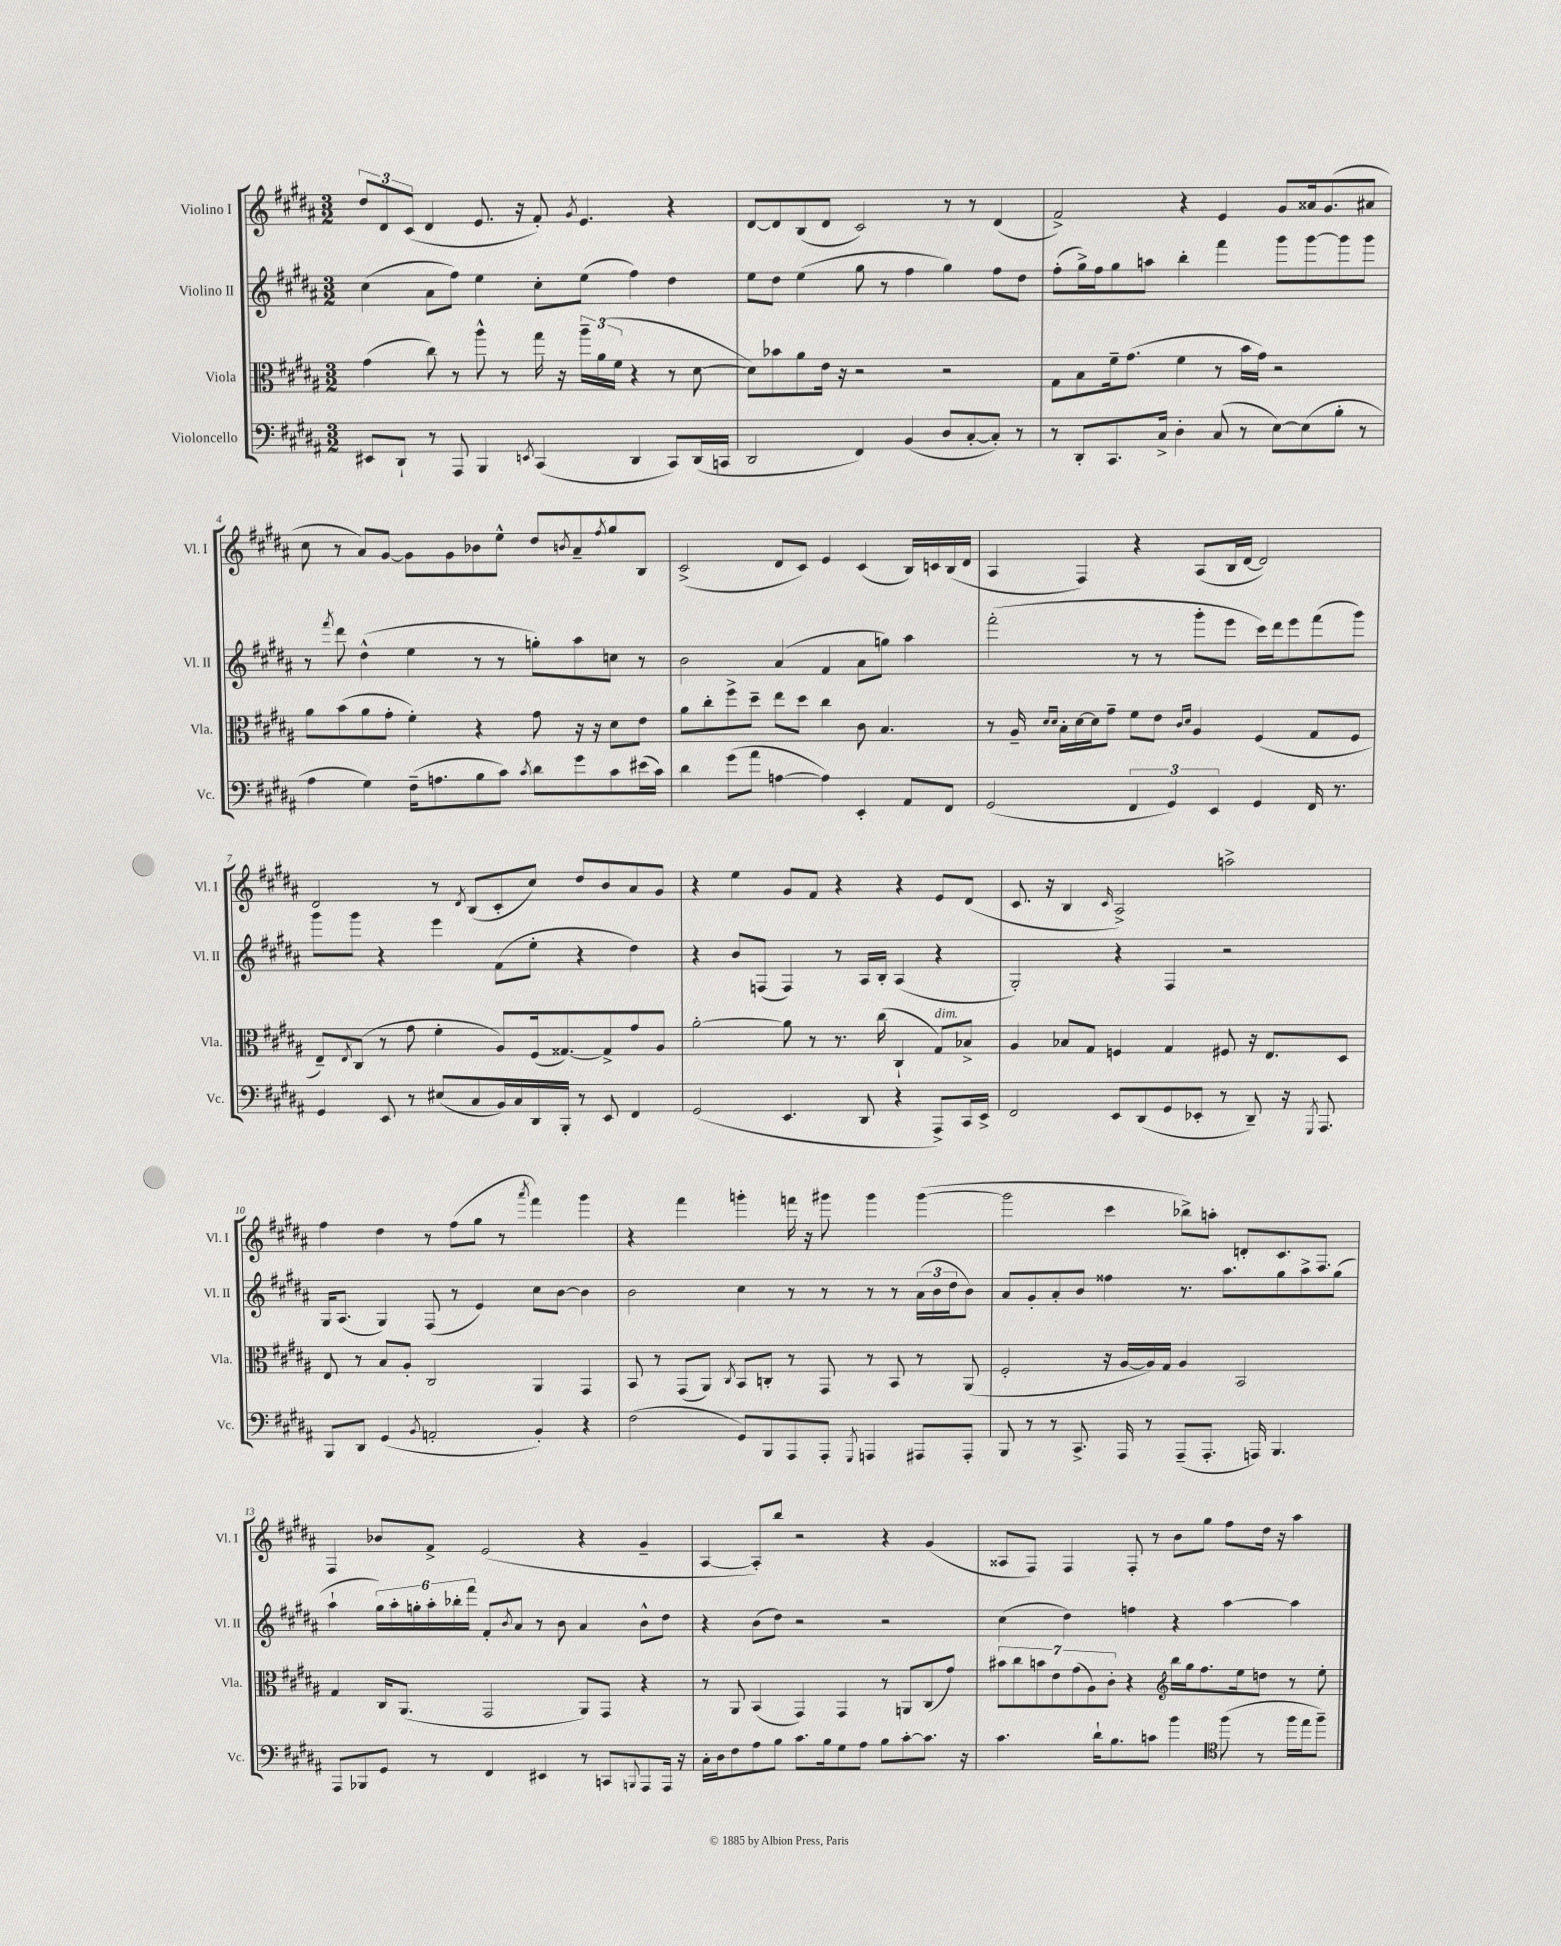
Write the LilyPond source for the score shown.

<<
\new StaffGroup <<
\new Staff = "s0" \with { instrumentName = "Violino I" shortInstrumentName = "Vl. I" } {
    \clef treble \key b \major \numericTimeSignature \time 3/2
    \tuplet 3/2 { dis''8 dis'8 cis'8( } dis'4 e'8. r16 fis'8-.) \acciaccatura { gis'8 } e'4. r4 |
    dis'8~ dis'8 b8( dis'8 cis'2) r8 r8 dis'4( |
    fis'2->) r4 e'4 gis'8 aisis'16 gis'8.( ais'8 |
    cis''8 r8 ais'8) gis'8~ gis'8 gis'8 bes'8 e''8-^ dis''8 \acciaccatura { b'8 } ais'8-- \acciaccatura { fis''8 } gis''8 b8 |
    cis'2->( dis'8 cis'8) e'4 cis'4( b16) c'16 b16( dis'16 |
    ais4 fis4) r4 ais8( b16 dis'16~ dis'2) |
    dis'2 r8 \acciaccatura { dis'8 } b8( cis'8-. cis''8) dis''8 b'8 ais'8 gis'8 |
    r4 e''4 gis'8 fis'8 r4 r4 e'8 dis'8( |
    cis'8. r16 b4 \grace { cis'16 } ais2->) a''2-> |
    fis''4 dis''4 r8 fis''8( gis''8 r8 \acciaccatura { ais'''8 } fis'''4) gis'''4 |
    r4 fis'''4 g'''4-. f'''16 r16 gis'''8 gis'''4 gis'''4~( |
    gis'''2 cis'''4 bes''8->) a''8-. d'8-. cis'8. fis8. |
    fis4 bes'8 fis'8-> e'2( r4 gis'4-- |
    ais4~ ais8-.) b''8 r2 r4 gis'4( |
    aisis8 fis8) fis4 fis8-. r8 b'8 gis''8 fis''8 dis''16 r16 ais''4 \bar "|." |
}
\new Staff = "s1" \with { instrumentName = "Violino II" shortInstrumentName = "Vl. II" } {
    \clef treble \key b \major \numericTimeSignature \time 3/2
    cis''4( ais'8 fis''8) e''4 cis''8-. e''8( fis''4) dis''4 |
    e''8 dis''8 e''4( gis''8 r8 fis''4 gis''4) fis''8 dis''8 |
    fis''8-.( gis''16->) fis''16 gis''8 a''8 b''4-. fis'''4 gis'''8 gis'''8~ gis'''8 gis'''8 |
    r8 \acciaccatura { fis'''8 } dis'''8 dis''4-^( e''4 r8 r8 g''8-.) ais''8 c''8 r8 |
    b'2 ais'4( fis'4 ais'8 g''8) ais''4 |
    fis'''2-.( r8 r8 gis'''8-. e'''8 cis'''16) dis'''16 e'''8 fis'''8( gis'''8) |
    gis'''8 gis'''8 r4 e'''4 fis'8( e''8-. r4 dis''4) |
    r4 b'8 f8( f4) r8 ais16 b16-. ais4( r4 |
    gis2-.) r4 fis4 r2 |
    gis16 ais8.( gis4) fis8( r8 e'4) cis''8 b'8~ b'4 |
    b'2 cis''4 r8 r8 r8 r8 \tuplet 3/2 { ais'16( b'16 dis''16 } b'8) |
    ais'8 gis'8-. ais'8-. b'8 fisis''4 r8. ais''8. gis''8 ais''8-> gis''8( |
    ais''4-! \tuplet 6/4 { gis''16) ais''16-. g''16-. ais''16-. bes''16-. fis'''16 } fis'8-. \acciaccatura { b'8 } ais'8 r8 b'8 ais'4 b'8-^ dis''8 |
    r4 b'8( dis''8) r2 r2 |
    cis''4( dis''4) f''4 r4 ais''4~ ais''4 \bar "|." |
}
\new Staff = "s2" \with { instrumentName = "Viola" shortInstrumentName = "Vla." } {
    \clef alto \key b \major \numericTimeSignature \time 3/2
    gis'4( cis''8) r8 ais''8-^ r8 gis''16 r16 \tuplet 3/2 { ais''16-- ais'16( fis'16 } r4 r8 dis'8~ |
    dis'8) bes'8 ais'8 e'16 r16 r2 r2 |
    gis8 b8 fis'16-- gis'8.( fis'4 r8 b'16 gis'16) r2 |
    ais'8 b'8( ais'8 gis'8-. fis'4-.) r4 gis'8 r16 r16 dis'8 e'8 |
    ais'8 cis''8-. fis''8-> dis''8-- e''8 dis''8 cis''4 cis'8 b4. |
    r8 ais16-- \grace { dis'16 dis'16 } b16-. dis'16~ dis'16 gis'8-- fis'8 e'8 \grace { cis'16 dis'16 } ais4 fis4( gis8 fis8 |
    e8--) \acciaccatura { e8 } cis8( r8 gis'8 fis'4-. ais8) fis16( gisis8.~) gisis8-> gis'8 ais8 |
    ais'2~-. ais'8 r8 r8. cis''16( cis4-! gis8^\markup { \italic "dim." }) bes8-> |
    ais4 bes8 gis8 f4 gis4 fis8 r16 e8. dis8 |
    e8 r8 b8 ais8-. cis2 ais,4 gis,4 |
    b,8 r8 gis,8( ais,8) \acciaccatura { cis8 } b,8 c8-. r8 gis,8 r8 b,8 r8 ais,8( |
    fis2-. r16 ais16~ ais16) gis16 ais4 b,2 |
    gis4 cis16 ais,8.( gis,2 ais,8) gis,8 r4 |
    r8 ais,8 b,4( gis,4) gis,4 r8 a,8 cis8( gis'8) |
    \tuplet 7/4 { bis'8 cis''8 b'8 e'8 gis'8( ais8) cis'8-. } r4 \clef treble b''16 gis''16 fis''8. e''16 d''8 r8 e''8-. \bar "|." |
}
\new Staff = "s3" \with { instrumentName = "Violoncello" shortInstrumentName = "Vc." } {
    \clef bass \key b \major \numericTimeSignature \time 3/2
    eis,8 dis,8-! r8 ais,,8 b,,4 \acciaccatura { e,8 } cis,4( dis,4 cis,8) dis,16( c,16 |
    dis,2 fis,4) b,4( dis8 cis8~-. cis8-.) r8 |
    r8 dis,8-. cis,8. cis16-> dis4-. cis8( r8 e8~) e8( b8-. r8 |
    ais4 gis4) fis16--( a8. b8 cis'8) \acciaccatura { cis'8 } dis'8 gis'8 cis'8 eis'16( cis'16) |
    dis'4 gis'8( ais'8 a4~ a4) e,4-. ais,8 fis,8 |
    gis,2( \tuplet 3/2 { fis,4 gis,4) e,4 } gis,4 fis,16 r8. |
    gis,4 e,8 r8 eis8( cis8 b,16) cis16 dis,16 b,,16-. r8 e,8 fis,4 |
    gis,2( e,4. dis,8 r4 ais,,8->) cis,16 e,16-> |
    fis,2 e,8 dis,8( gis,8 ees,8-. r8 dis,8--) r16 \acciaccatura { gis,,8 } ais,,8. |
    b,,8 dis,8 gis,4( \acciaccatura { b,8 } a,2-. b,4-.) r4 |
    fis2( gis,8) b,,8 ais,,8 ais,,8-. \acciaccatura { gis,,8 } a,,4 ais,,8 ais,,8-. |
    b,,8 r8 r8 cis,8.-> ais,,16 r8 ais,,8--( ais,,8.-. a,,16) b,,4. |
    ais,,8 bes,,8 gis,8 r8 fis,4 eis,4 r8 c,8 \appoggiatura { b,,8 } ais,,8 ais,,16 r16 |
    cis16-. dis16 fis8 ais8 b8 cis'8. b16 gis8 ais8 b8 cis'8~-. cis'8. r16 |
    cis'4. dis'16-! b8. c'8 b'4 \clef tenor fis''8( r8 fis''16 e''16 fis''8--) \bar "|." |
}
>>
>>
